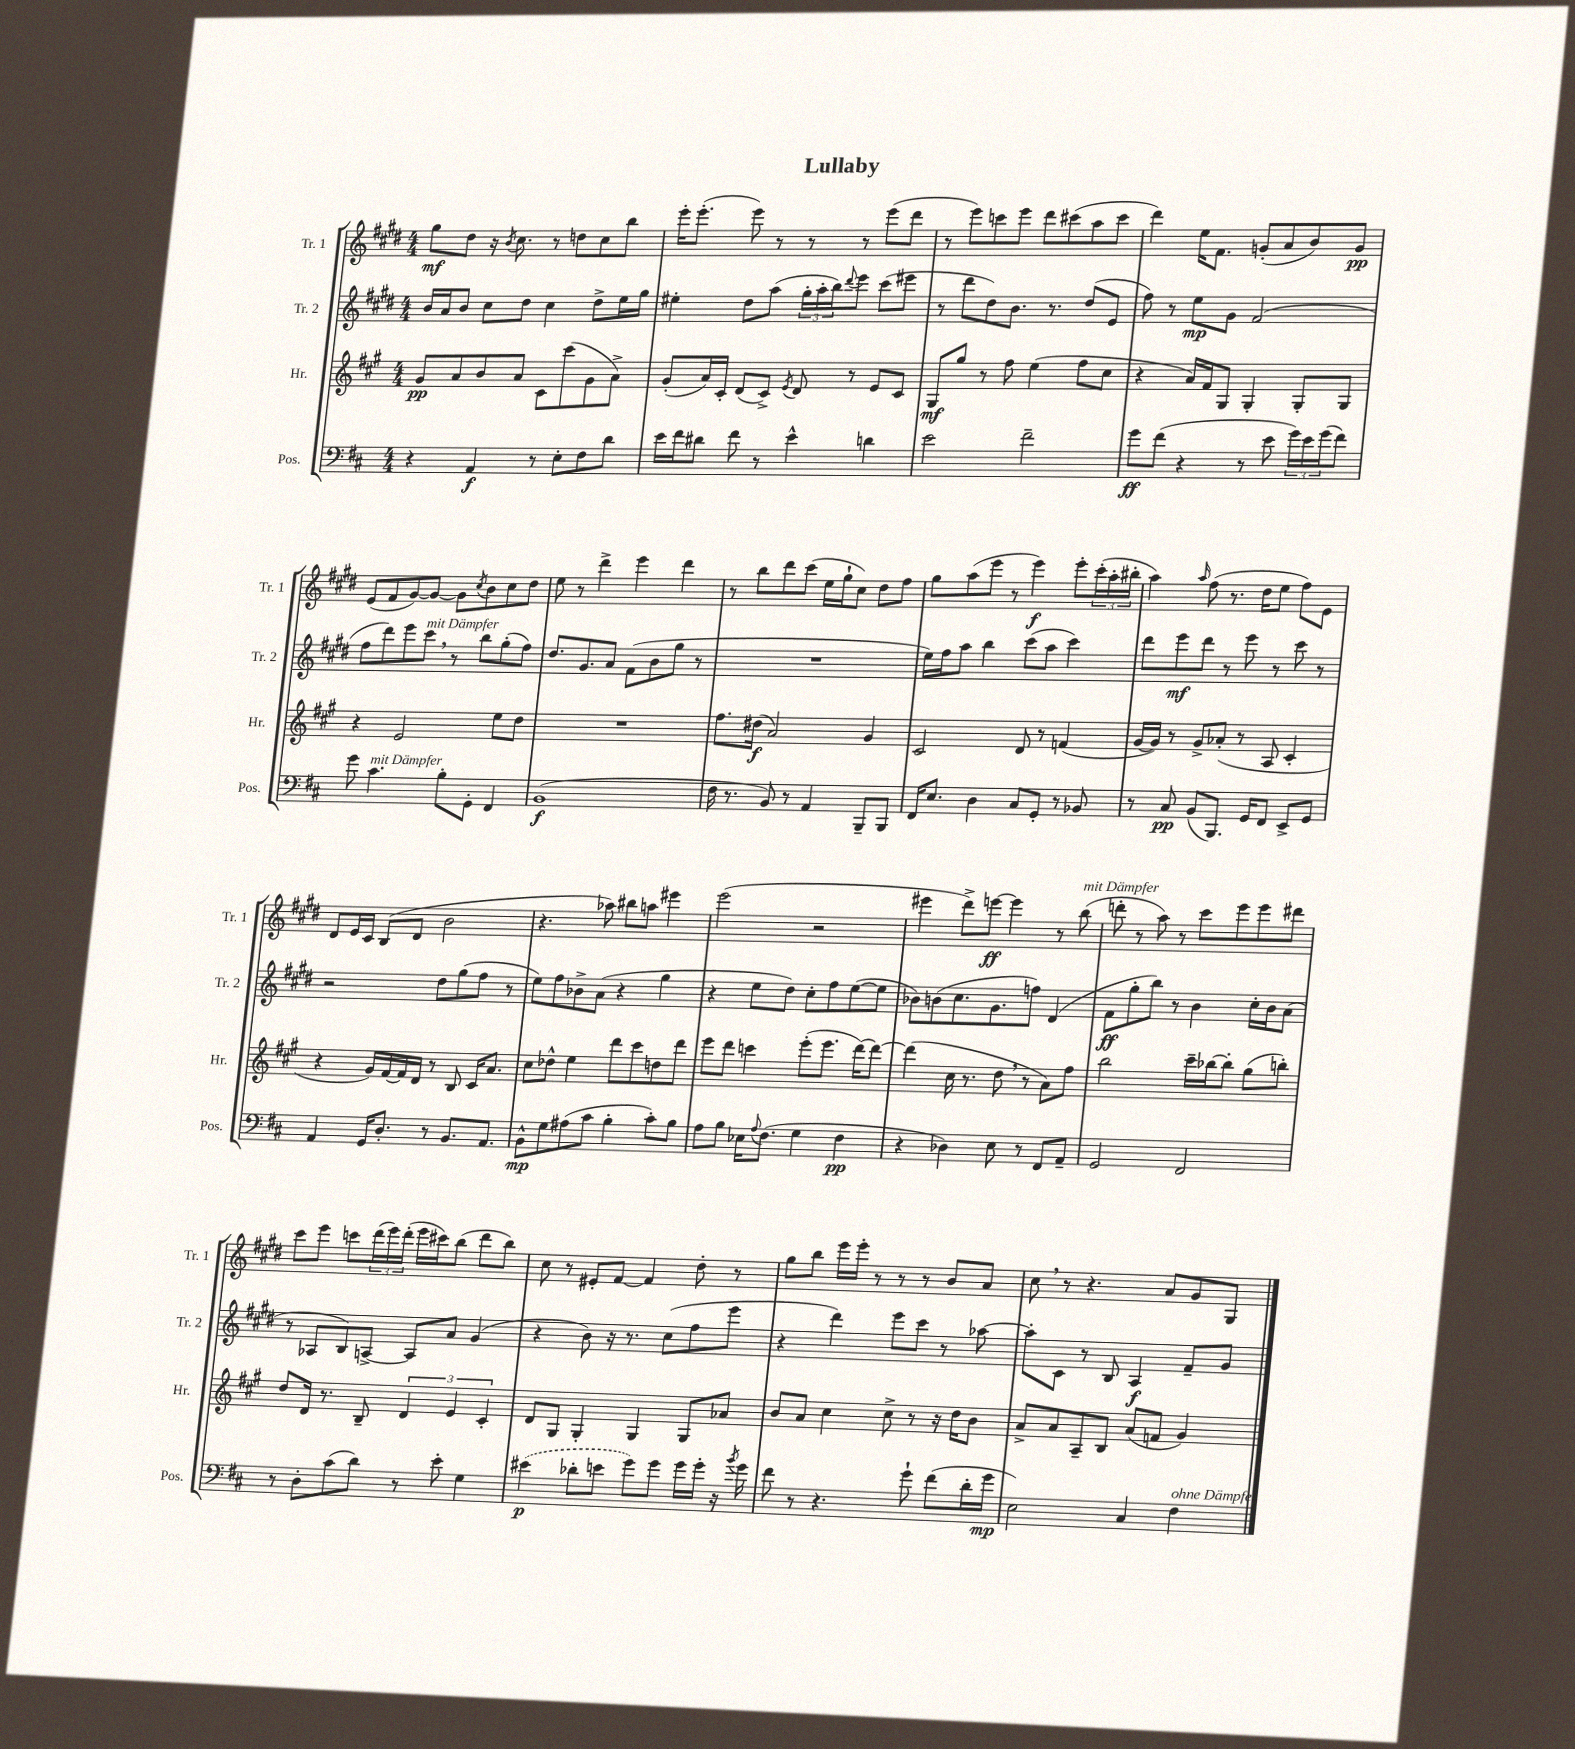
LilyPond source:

\header { title = "Lullaby" }
<<
\new StaffGroup <<
\new Staff = "s0" \with { instrumentName = "Tr. 1" shortInstrumentName = "Tr. 1" } {
    \clef treble \key e \major \numericTimeSignature \time 4/4
    gis''8\mf dis''8 r16 \acciaccatura { b'8 } cis''8. r8 d''8 cis''8 b''8 |
    e'''16-. e'''8.-.( e'''8) r8 r8 r8 e'''8( dis'''8 |
    r8 e'''8) c'''8 e'''8 dis'''8 cis'''8( a''8 cis'''8 |
    dis'''4) e''16 fis'8. g'8-.( a'8 b'8) g'8\pp |
    e'8( fis'8 gis'8~) gis'8~ gis'8 \acciaccatura { cis''8 } b'8 cis''8 dis''8 |
    e''8 r8 dis'''4-> e'''4 dis'''4 |
    r8 b''8 dis'''8 cis'''8( e''16 gis''16-! cis''8) dis''8 fis''8 |
    gis''8 a''8( e'''8 r8 e'''4\f) e'''8-. \tuplet 3/2 { cis'''16-.( a''16-. bis''16-. } |
    a''4) \grace { a''16 } fis''8( r8. dis''16 e''8 fis''8) e'8 |
    dis'8 e'16 cis'16 b8( dis'8 b'2 |
    r4. aes''8) bis''8 a''8 eis'''4 |
    e'''2( r2 |
    eis'''4 dis'''8->) e'''8~\ff e'''4 r8 b''8^\markup { \italic "mit Dämpfer" }( |
    d'''8-. r8 a''8) r8 cis'''8 e'''8 e'''8 dis'''8 |
    cis'''8 e'''8 c'''8 \tuplet 3/2 { dis'''16( e'''16) dis'''16-.( } e'''16 cis'''16) b''8( dis'''8 b''8) |
    cis''8 r8 eis'8-. fis'8~ fis'4 dis''8-. r8 |
    gis''8 b''8 e'''16 e'''16-. r8 r8 r8 b'8 a'8 |
    cis''8 \breathe r8 r4. a'8 gis'8 gis8 \bar "|." |
}
\new Staff = "s1" \with { instrumentName = "Tr. 2" shortInstrumentName = "Tr. 2" } {
    \clef treble \key e \major \numericTimeSignature \time 4/4
    b'16 a'16 b'8 cis''8 dis''8 cis''4 dis''8-> e''16 gis''16 |
    eis''4-. dis''8 a''8( \tuplet 3/2 { gis''16-. a''16-. b''16) } \appoggiatura { dis'''8 } e'''8 cis'''8( eis'''8 |
    r8 dis'''8 dis''8) b'8. r8. dis''8( e'8 |
    fis''8) r8 e''8\mp gis'8 fis'2( |
    fis''8 dis'''8) e'''8 cis'''8^\markup { \italic "mit Dämpfer" } \breathe r8 b''8 gis''8-.( fis''8) |
    dis''8. gis'8. a'8 fis'8( b'8 gis''8 r8 |
    R1 |
    e''16) fis''16 a''8 b''4 cis'''8( a''8 cis'''4) |
    dis'''8 e'''8\mf dis'''8 r8 e'''8 r8 cis'''8 r8 |
    r2 dis''8 gis''8( fis''8 r8 |
    e''8) fis''8 bes'8-> a'8( r4 gis''4 |
    r4 e''8 dis''8) cis''8-. fis''8 e''8~( e''8 |
    bes'8) b'8( cis''8. gis'8. f''8) dis'4( |
    fis'8\ff gis''8-. b''8) r8 b'4 cis''16-. b'16 a'8( |
    r8 aes8 b8) a8~-> a8 a'8 gis'4( |
    r4 b'8) r16 r8. cis''8( fis''8 e'''8 |
    r4 dis'''4) e'''8 cis'''8 r8 aes''8~ |
    aes''8-. cis'8 r8 b8 a4\f fis'8-- gis'8 \bar "|." |
}
\new Staff = "s2" \with { instrumentName = "Hr." shortInstrumentName = "Hr." } {
    \clef treble \key a \major \numericTimeSignature \time 4/4
    gis'8\pp a'8 b'8 a'8 cis'8 cis'''8( gis'8 a'8->) |
    gis'8-.( a'16) cis'16-. d'8( cis'8->) \acciaccatura { e'8 } d'8 r8 e'8 cis'8 |
    gis8\mf gis''8 r8 fis''8 e''4( fis''8 cis''8 |
    r4 a'16) fis'16 gis8 gis4-. gis8-. gis8 |
    r4 e'2 e''8 d''8 |
    R1 |
    fis''8. dis''16\f( a'2) gis'4 |
    cis'2 d'8 r8 f'4( |
    gis'16~ gis'16) r8 gis'8-> aes'8-.( r8 a8 cis'4-. |
    r4 gis'16) fis'16~ fis'16 d'16 r8 b8 cis'16 a'8. |
    cis''8 des''8-^ e''4 d'''8 cis'''8 d''8 d'''8 |
    e'''8 d'''8 c'''4 e'''8-.( e'''8. d'''16~) d'''8~ |
    d'''4( cis''16 r8. d''8 \breathe r8 a'8) fis''8 |
    b''2 cis'''16-- bes''16~ bes''8-. gis''8( b''8-.) |
    d''8 d'16 r8. b8-- \tuplet 3/2 { d'4 e'4 cis'4-. } |
    d'8 gis8 gis4-. gis4 gis8 aes'8 |
    b'8 a'8 cis''4 cis''8-> r8 r16 d''16 b'8 |
    a'8-> a'8 a8-- b8 a'8( f'8 gis'4) \bar "|." |
}
\new Staff = "s3" \with { instrumentName = "Pos." shortInstrumentName = "Pos." } {
    \clef bass \key d \major \numericTimeSignature \time 4/4
    r4 a,4\f r8 e8-. fis8 d'8 |
    e'16 fis'16 dis'8 fis'8 r8 e'4-^ d'4 |
    e'2 fis'2-- |
    g'8\ff fis'8( r4 r8 e'8 \tuplet 3/2 { g'16) e'16 g'16( } fis'8) |
    g'8 cis'4.^\markup { \italic "mit Dämpfer" } b8-. g,8-. fis,4 |
    b,1\f( |
    fis16 r8. b,8) r8 a,4 b,,8-- b,,8 |
    fis,16 e8. d4 cis8 g,8-. r8 bes,8 |
    r8 cis8\pp b,8( b,,8.) g,16 fis,8 e,8-> g,8 |
    a,4 g,16 d8.-. r8 b,8. a,8. |
    b,8-^\mp g8 ais8( cis'8 b4-. cis'8-.) b8 |
    a8 b8 ees16 \appoggiatura { a8 } fis8.( g4 fis4\pp |
    r4 des4) e8 r8 fis,8 a,8-- |
    g,2 fis,2 |
    r8 d8-. cis'8( d'8) r8 e'8-. g4 |
    \once \slurDashed eis'4\p( des'8-. e'8 g'8) g'8 g'16 g'16-. r16 \acciaccatura { b'8 } g'16 |
    fis'8 r8 r4. g'8-! fis'8( d'16-. g'16\mp |
    e2) cis4 fis4^\markup { \italic "ohne Dämpfer" } \bar "|." |
}
>>
>>
\layout { \context { \Score \remove "Bar_number_engraver" } }
